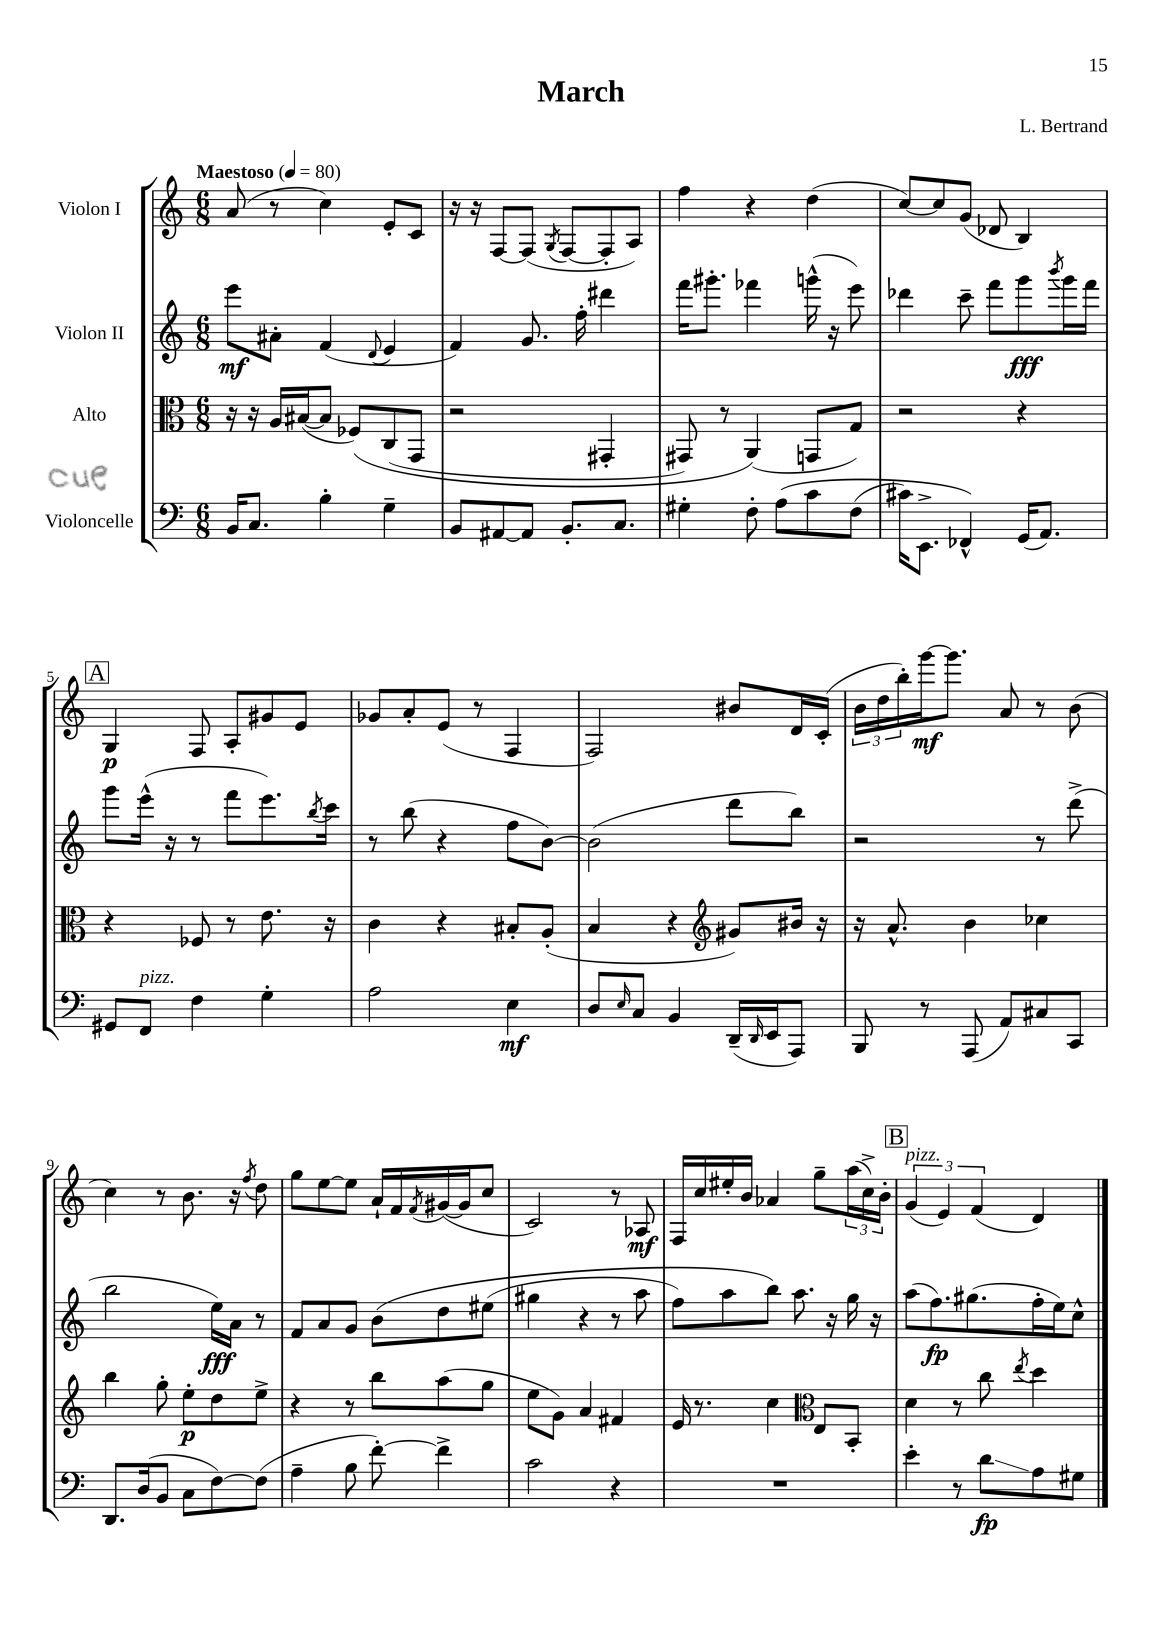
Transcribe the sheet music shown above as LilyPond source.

\header { title = "March" composer = "L. Bertrand" }
<<
\new StaffGroup <<
\new Staff = "s0" \with { instrumentName = "Violon I" } {
    \clef treble \key c \major \numericTimeSignature \time 6/8 \tempo "Maestoso" 4 = 80
    a'8( r8 c''4) e'8-. c'8 |
    r16 r16 f8~ f8( \acciaccatura { g8 } f8~ f8-. a8) |
    f''4 r4 d''4( |
    c''8~) c''8 g'8( des'8 b4) |
    \mark \markup { \box "A" } g4\p f8 a8-. gis'8 e'8 |
    ges'8 a'8-. e'8( r8 f4 |
    f2) bis'8 d'16 c'16-.( |
    \tuplet 3/2 { b'16 d''16 b''16-.) } g'''16~\mf g'''8. a'8 r8 b'8( |
    c''4) r8 b'8. r16 \acciaccatura { f''8 } d''8 |
    g''8 e''8~ e''8 a'16-! f'16 \acciaccatura { f'8 } gis'16~( gis'16 c''8 |
    c'2) r8 aes8\mf |
    f16 c''16 eis''16-. b'16 aes'4 g''8-- \tuplet 3/2 { a''16( c''16->) b'16-. } |
    \mark \markup { \box "B" } \tuplet 3/2 { g'4^\markup { \italic "pizz." }( e'4) f'4( } d'4) \bar "|." |
}
\new Staff = "s1" \with { instrumentName = "Violon II" } {
    \clef treble \key c \major \numericTimeSignature \time 6/8
    e'''8\mf ais'8-. f'4( \appoggiatura { d'8 } e'4 |
    f'4) g'8. f''16-. dis'''4 |
    f'''16 gis'''8.-. fes'''4 g'''16-^( r16 e'''8) |
    des'''4 c'''8-- f'''8 g'''8\fff \acciaccatura { b'''8 } g'''16 f'''16 |
    \mark \markup { \box "A" } g'''8 e'''16-^( r16 r8 f'''8 e'''8.) \acciaccatura { b''8 } c'''16 |
    r8 b''8( r4 f''8 b'8~) |
    b'2( d'''8 b''8) |
    r2 r8 d'''8->( |
    b''2 e''16\fff) a'16 r8 |
    f'8 a'8 g'8 b'8\( d''8 eis''8( |
    gis''4 r4 r8 a''8 |
    f''8) a''8 b''8\) a''8. r16 g''16 r16 |
    \mark \markup { \box "B" } a''8( f''8.\fp) gis''8.( f''16-. e''16) c''8-^ \bar "|." |
}
\new Staff = "s2" \with { instrumentName = "Alto" } {
    \clef alto \key c \major \numericTimeSignature \time 6/8
    r16 r16 a16 bis16~( bis8 fes8)\( c8( g,8 |
    r2 gis,4-. |
    gis,8) r8 a,4(\) g,8 g8) |
    r2 r4 |
    \mark \markup { \box "A" } r4 fes8 r8 e'8. r16 |
    c'4 r4 bis8-. a8-.( |
    b4 r4 \clef treble gis'8) bis'16 r16 |
    r16 a'8.-^ b'4 ces''4 |
    b''4 g''8-. e''8-.\p d''8 e''8-> |
    r4 r8 b''8 a''8( g''8 |
    e''8 g'8) a'4 fis'4 |
    e'16 r8. c''4 \clef alto e8 b,8-. |
    \mark \markup { \box "B" } d'4 r8 c''8 \acciaccatura { e''8 } d''4 \bar "|." |
}
\new Staff = "s3" \with { instrumentName = "Violoncelle" } {
    \clef bass \key c \major \numericTimeSignature \time 6/8
    b,16 c8. b4-. g4-- |
    b,8 ais,8~ ais,8 b,8.-. c8. |
    gis4-. f8-. a8\( c'8 f8( |
    cis'16) e,8.-> fes,4-^\) g,16( a,8.) |
    \mark \markup { \box "A" } gis,8 f,8^\markup { \italic "pizz." } f4 g4-. |
    a2 e4\mf |
    d8 \grace { e16 } c8 b,4 d,16--( \grace { d,16 } e,16 a,,8) |
    b,,8 r8 a,,8( a,8) cis8 c,8 |
    d,8. d16( b,8 c8 f8~) f8( |
    a4-- b8 f'8~-.) f'4-> |
    c'2 r4 |
    R2. |
    \mark \markup { \box "B" } e'4-. r8 d'8\glissando\fp a8 gis8 \bar "|." |
}
>>
>>
